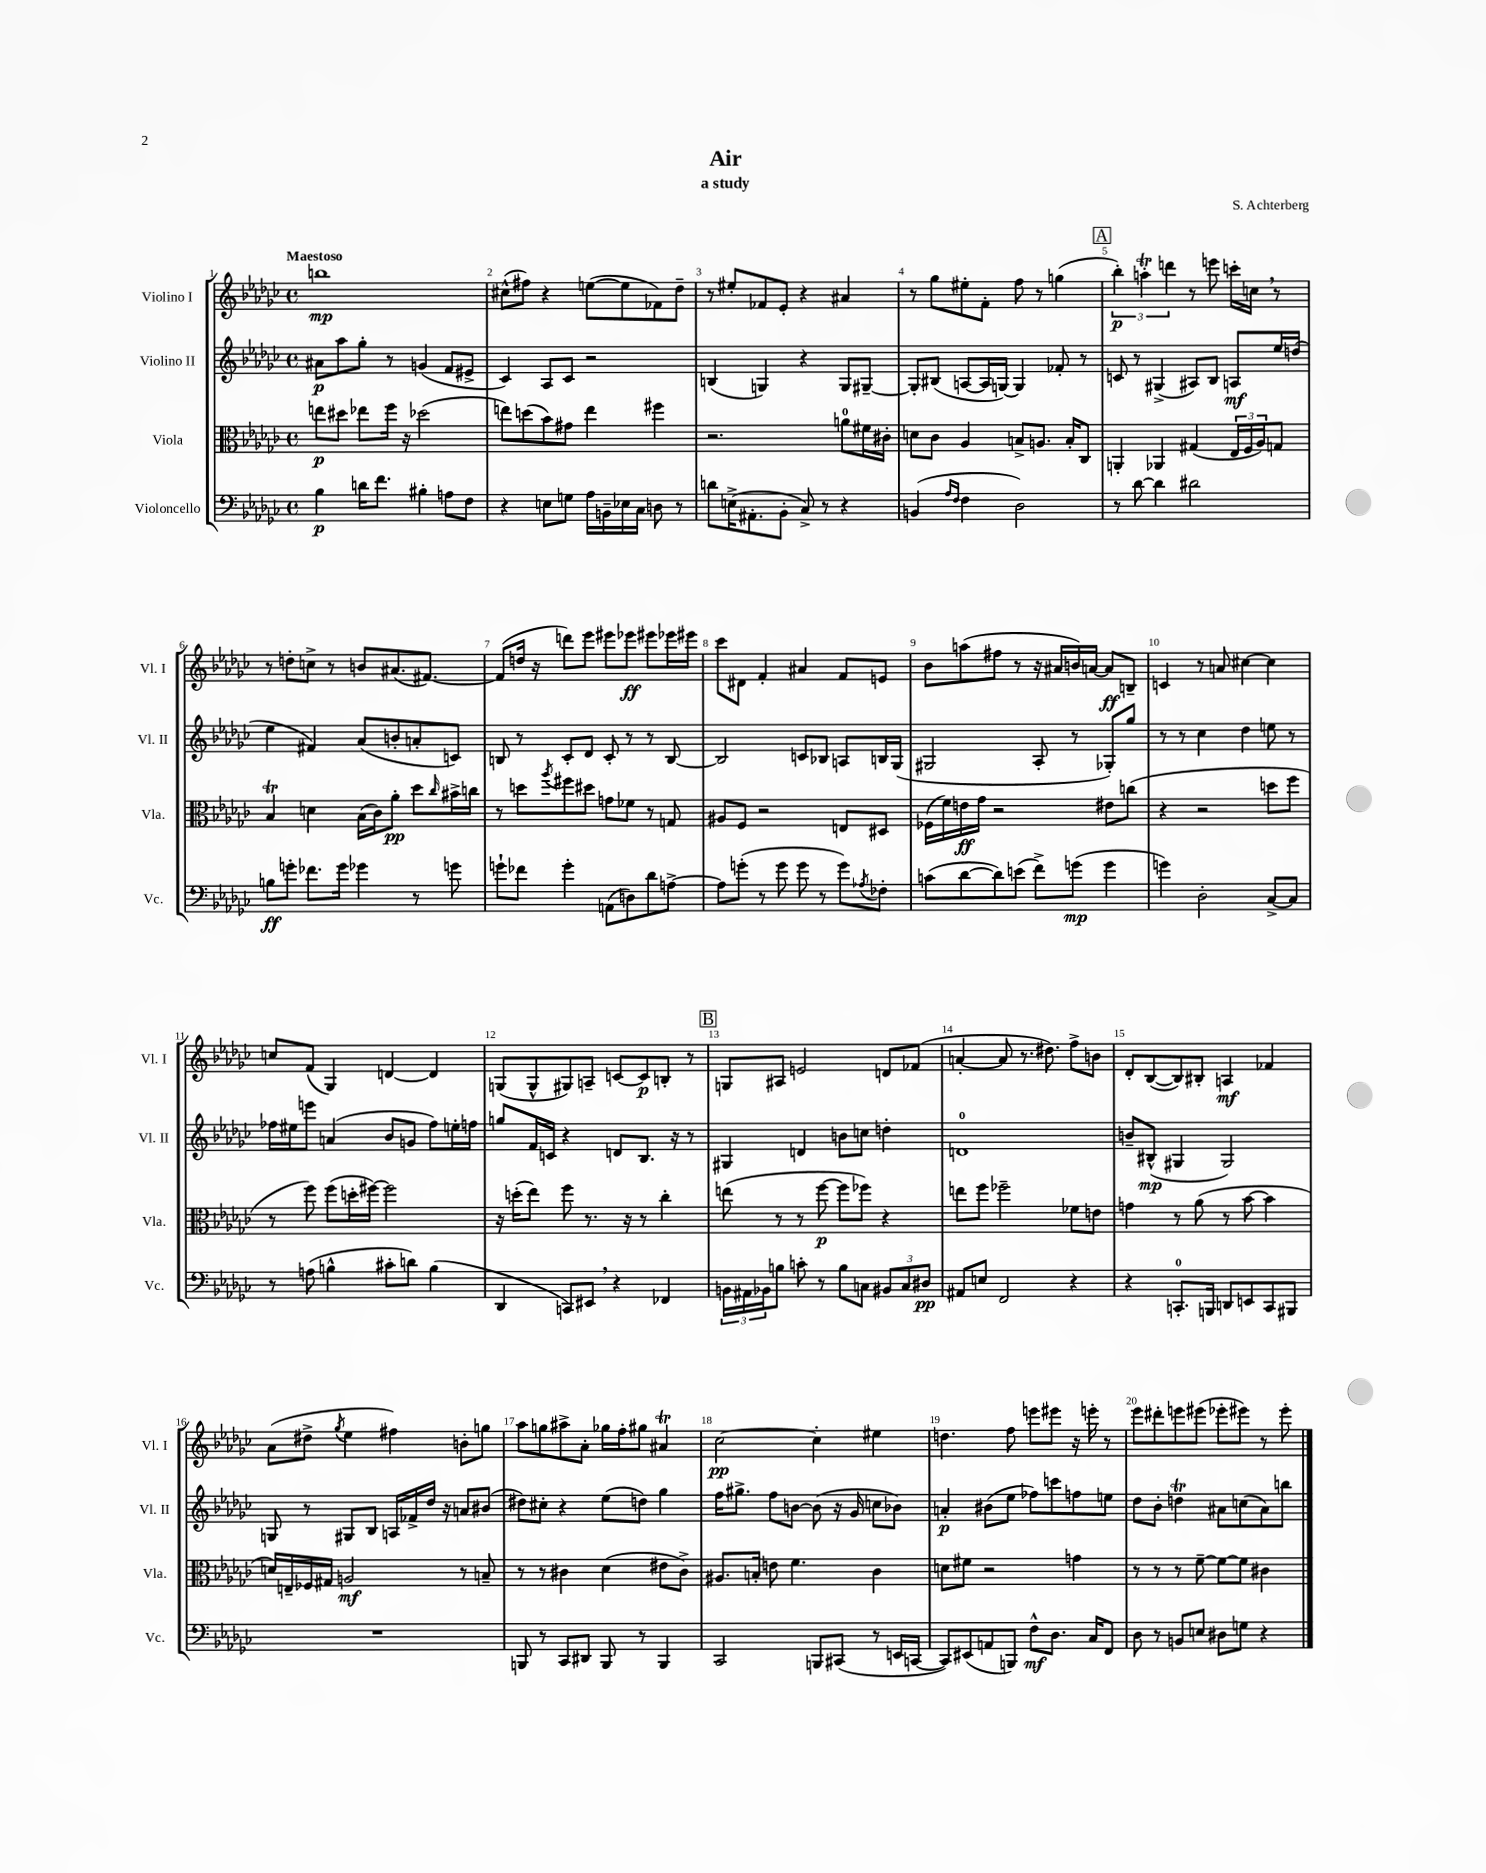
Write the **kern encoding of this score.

**kern	**dynam	**kern	**dynam	**kern	**dynam	**kern	**dynam
*part4	*part4	*part3	*part3	*part2	*part2	*part1	*part1
*staff4	*staff4	*staff3	*staff3	*staff2	*staff2	*staff1	*staff1
*I"Violoncello	*	*I"Viola	*	*I"Violino II	*	*I"Violino I	*
*I'Vc.	*	*I'Vla.	*	*I'Vl. II	*	*I'Vl. I	*
*clefF4	*	*clefC3	*	*clefG2	*	*clefG2	*
*k[b-e-a-d-g-c-]	*	*k[b-e-a-d-g-c-]	*	*k[b-e-a-d-g-c-]	*	*k[b-e-a-d-g-c-]	*
*M4/4	*	*M4/4	*	*M4/4	*	*M4/4	*
*met(c)	*	*met(c)	*	*met(c)	*	*met(c)	*
=1	=1	=1	=1	=1	=1	=1	=1
!	!	!	!	!	!	!LO:TX:a:B:t=Maestoso	!
4B-\	p	8een\L	p	8a#X\L	p	1bbn	mp
.	.	8dd#X\J	.	8aa-\	.	.	.
16dn\KL	.	8ee-X\L	.	8gg-'\J	.	.	.
8.f\J	.	.	.	.	.	.	.
.	.	16ff\Jk	.	8r	.	.	.
.	.	16r	.	.	.	.	.
4B#X'\	.	(2dd-X\	.	(4gn/	.	.	.
8An\L	.	.	.	8f/L	.	.	.
8F\J	.	.	.	8e#X^/J	.	.	.
=2	=2	=2	=2	=2	=2	=2	=2
4r	.	8een\L)	.	4c-/)	.	(8cc#X^^\L	.
.	.	(8ddn\	.	.	.	8ff#X\J)	.
8En\L	.	8b-\)	.	8A-/L	.	4r	.
8Gn\J	.	8g#X\J	.	8c-/J	.	.	.
16A-\LL	.	4ee\	.	2r	.	([8een\L	.
16BBn~\	.	.	.	.	.	.	.
16E-X\	.	.	.	.	.	8ee\]	.
16C-\JJ	.	.	.	.	.	.	.
8Dn\	.	4ff#X\	.	.	.	8f-X\)	.
8r	.	.	.	.	.	8dd-~\J	.
=3	=3	=3	=3	=3	=3	=3	=3
8dn\L	.	2.r	.	(4Bn/	.	8r	.
(16En^\K	.	.	.	.	.	8ee#X'/L	.
8.AA#X'\	.	.	.	.	.	.	.
.	.	.	.	4Gn/)	.	8f-X/	.
8BB-'\J	.	.	.	.	.	8e-'/J	.
8C-^/)	.	.	.	4r	.	4r	.
8r	.	.	.	.	.	.	.
4r	.	8an\L	.	8G/L	.	4a#X/	.
.	.	16f#X\L	.	[8G#X~/J	.	.	.
.	.	16c#X'\JJ	.	.	.	.	.
=4	=4	=4	=4	=4	=4	=4	=4
(4BBn/	.	8dn\L	.	8G#'/L]	.	8r	.
.	.	8c-\J	.	(8B#X/J	.	8gg-\L	.
16qqA-/LL	.	.	.	.	.	.	.
16qqF/JJ	.	.	.	.	.	.	.
4F\	.	4A-/	.	[8An/L	.	8ee#X'\	.
.	.	.	.	16A/L]	.	8f'\J	.
.	.	.	.	[16Gn/JJ)	.	.	.
2D-\)	.	8Bn^/L	.	4G/]	.	8ff\	.
.	.	8.An/J	.	.	.	8r	.
.	.	.	.	8f-X'/	.	(4ggn\	.
.	.	16B'/KL	.	.	.	.	.
.	.	8C-/J	.	8r	.	.	.
!!LO:REH:place=s1:t=A
=5	=5	=5	=5	=5	=5	=5	=5
8r	.	4AAn'/	.	8cn/	.	6bb-'\)	p
[8d-\	.	.	.	8r	.	.	.
.	.	.	.	.	.	6aant'\	.
4d-\]	.	4AA-X/	.	(4G#X^/	.	.	.
.	.	.	.	.	.	6dddn\	.
2d#X\	.	(4G#X/	.	8A#X/L)	.	8r	.
.	.	.	.	8B-/J	.	8eeen\	.
.	.	24E-/LL	.	8An/L	mf	16cccn'\LL	.
.	.	24F/	.	.	.	.	.
.	.	.	.	.	.	16ccn,\JJ	.
.	.	24A-/J)	.	.	.	.	.
.	.	8Gn/J	.	16ee-/L	.	8r	.
.	.	.	.	(16ddn/JJ	.	.	.
!!LO:LB:g=z
=6	=6	=6	=6	=6	=6	=6	=6
8Bn\L	ff	4B-t/	.	4ee-\	.	8r	.
8gn'\J	.	.	.	.	.	8ddn'\L	.
8.f-X\L	.	4dn\	.	4f#X/)	.	8ccn^\J	.
.	.	.	.	.	.	8r	.
16g\Jk	.	.	.	.	.	.	.
4g-X\	.	(16B-\LL	.	(8a-/L	.	8bn/L	.
.	.	16c-\J)	.	.	.	.	.
.	.	8a-'\J	pp	8bn'/	.	(8.a#X/	.
8r	.	8dd-\L	.	8an'/	.	.	.
.	.	.	.	.	.	[8.f#X/J)	.
.	.	16qqcc-/	.	.	.	.	.
8gn\	.	16b#X^\L	.	8cn/J)	.	.	.
.	.	16ccn\JJ	.	.	.	.	.
=7	=7	=7	=7	=7	=7	=7	=7
8gn`\L	.	8r	.	8Bn/	.	(8f#/L]	.
8f-X\J	.	8ddn\L	.	8r	.	16ddn/Jk	.
.	.	.	.	.	.	16r	.
.	.	8qaa-/	.	.	.	.	.
4g'\	.	8ff#X\	.	8c-'/L	.	8dddn\L)	.
.	.	8dd#X\J	.	8d-/J	.	8eee-\J	.
(8AAn\L	.	8gn\L	.	8c-'/	.	8eee#X\L	.
8Dn\)	.	8f-X\J	.	8r	.	8eee-X\J	ff
8d-\	.	8r	.	8r	.	8eee#X\L	.
[8An^\J	.	8Gn/	.	[8B/	.	16eee-X\L	.
.	.	.	.	.	.	16eee#X\JJ	.
=8	=8	=8	=8	=8	=8	=8	=8
8A\L]	.	8A#X/L	.	2B/]	.	8ccc-\L	.
(8gn'\J	.	8F/J	.	.	.	8d#X\J	.
8r	.	2r	.	.	.	4f'/	.
8g\	.	.	.	.	.	.	.
8g\	.	.	.	8cn/L	.	4a#X/	.
8r	.	.	.	8B-X/J	.	.	.
8g\L)	.	8En/L	.	8An/L	.	8f/L	.
8qA-X/	.	.	.	.	.	.	.
8F-X'\J	.	8D#X/J	.	16Bn/L	.	8en/J	.
.	.	.	.	(16G-/JJ	.	.	.
=9	=9	=9	=9	=9	=9	=9	=9
(8cn\L	.	(16F-X\LL	.	2G#X/	.	8b-\L	.
.	.	16f\)	.	.	.	.	.
[8d-\	.	16en\	ff	.	.	(8aan\	.
.	.	16g-\JJ	.	.	.	.	.
8d-\])	.	2r	.	.	.	8ff#X\J	.
(8en\J	.	.	.	.	.	8r	.
8f^\L)	.	.	.	8A-'/	.	16r	.
.	.	.	.	.	.	16a#X/LL	.
(8gn\J	mp	.	.	8r	.	16bn/)	.
.	.	.	.	.	.	[16an/JJ	.
4g\	.	8e#X\L	.	8G-X'/L)	.	8a/L]	ff
.	.	(8ccn\J	.	8gg-/J	.	8Bn~/J	.
=10	=10	=10	=10	=10	=10	=10	=10
4gn\)	.	4r	.	8r	.	4cn/	.
.	.	.	.	8r	.	.	.
2D-'\	.	2r	.	4cc-\	.	8r	.
.	.	.	.	.	.	8an/	.
.	.	.	.	4dd-\	.	[4cc#X\	.
[8C-^/L	.	8ddn\L	.	8een\	.	4cc#\]	.
8C-/J]	.	8ff\J	.	8r	.	.	.
!!LO:LB:g=z
=11	=11	=11	=11	=11	=11	=11	=11
8r	.	8r	.	16ff-X\LL	.	8ccn/L	.
.	.	.	.	16ee#X\J	.	.	.
(8An\	.	8ff\)	.	8eeen\J	.	(8f/J	.
4Bn^^\	.	(8ff\L	.	(4an/	.	4G-/)	.
.	.	16ddn'\L	.	.	.	.	.
.	.	[16ff#X\JJ)	.	.	.	.	.
8c#X'\L	.	2ff#\]	.	8b-/L	.	[4dn/	.
8dn\J)	.	.	.	8gn/J	.	.	.
(4B\	.	.	.	8ff-\L)	.	4d/]	.
.	.	.	.	16een'\L	.	.	.
.	.	.	.	16ffn\JJ	.	.	.
=12	=12	=12	=12	=12	=12	=12	=12
4DD-/	.	16r	.	8ggn/L	.	(8Gn/L	.
.	.	(16ddn'\KL	.	.	.	.	.
.	.	8ee-\J)	.	16f/L	.	8G^^/	.
.	.	.	.	16cn/JJ	.	.	.
8CCn/L)	.	8ff\	.	4r	.	8G#X/)	.
8EE#X,/J	.	8.r	.	.	.	8An~/J	.
4r	.	.	.	8dn/L	.	[8cn/L	.
.	.	16r	.	.	.	.	.
.	.	8r	.	8.B-/J	.	8c/]	p
4FF-X/	.	4cc-'\	.	.	.	8Bn'/J	.
.	.	.	.	16r	.	.	.
.	.	.	.	8r	.	8r	.
!!LO:REH:place=s1:t=B
=13	=13	=13	=13	=13	=13	=13	=13
24BBn\LL	.	(8een\	.	4G#X/	.	8Gn/L	.
24AA#X\	.	.	.	.	.	.	.
24BB-X\J	.	.	.	.	.	.	.
8Bn\J	.	8r	.	.	.	8A#X/J	.
8cn'\	.	8r	.	4dn/	.	2en/	.
8r	.	[8ff\	p	.	.	.	.
8B\L	.	8ff\L]	.	8bn\L	.	.	.
8Cn\J	.	8ff-X\J)	.	8ccn\J	.	.	.
12BB#X/L	.	4r	.	4ddn'\	.	8dn/L	.
12C/	.	.	.	.	.	.	.
.	.	.	.	.	.	(8f-X/J	.
12D#X/J	pp	.	.	.	.	.	.
=14	=14	=14	=14	=14	=14	=14	=14
8AA#X/L	.	8een\L	.	1dn	.	[4an'/	.
8En/J	.	8ff\J	.	.	.	.	.
2FF/	.	2ff-X~\	.	.	.	8a/]	.
.	.	.	.	.	.	8.r	.
.	.	.	.	.	.	8.dd#X\)	.
4r	.	8f-X\L	.	.	.	8ff^\L	.
.	.	8en\J	.	.	.	8bn\J	.
=15	=15	=15	=15	=15	=15	=15	=15
4r	.	4gn\	.	8bn~/L	.	8d-'/L	.
.	.	.	.	(8B#X^^/J	mp	([8B-/	.
8.CCn'/L	.	8r	.	4G#X/	.	8B-/])	.
.	.	(8a-\	.	.	.	8B#X'/J	.
16BBBn/Jk	.	.	.	.	.	.	.
8DDn/L	.	8r	.	2G#/)	.	4An/	mf
8EEn/	.	[8b-\	.	.	.	.	.
8CC/	.	4b-\]	.	.	.	4f-X/	.
8BBB#X/J	.	.	.	.	.	.	.
!!LO:LB:g=z
=16	=16	=16	=16	=16	=16	=16	=16
1r	.	16dn/LL)	.	8Gn/	.	(8a-\L	.
.	.	16En~/	.	.	.	.	.
.	.	16F-X/	.	8r	.	8dd#X^\J	.
.	.	16G#X/JJ	.	.	.	.	.
.	.	.	.	.	.	8qgg-/	.
.	.	2An/	mf	8G#X/L	.	4ee-\	.
.	.	.	.	8B-/J	.	.	.
.	.	.	.	16An/LL	.	4ff#X\)	.
.	.	.	.	16f-X^/	.	.	.
.	.	.	.	16dd-/JJ	.	.	.
.	.	.	.	16r	.	.	.
.	.	8r	.	8an/L	.	8bn'\L	.
.	.	8Bn~/	.	(8b#X/J	.	8ggn\J	.
=17	=17	=17	=17	=17	=17	=17	=17
8BBBn/	.	8r	.	8dd#X\L)	.	8aa-\L	.
8r	.	8r	.	8cc#X'\J	.	8ggn\	.
8CC-/L	.	4c#X\	.	4r	.	8aa#X^\	.
8DD#X/J	.	.	.	.	.	8a-'\J	.
8BBB/	.	(4d-\	.	(8ee-\L	.	16gg-X\LL	.
.	.	.	.	.	.	16ff'\J	.
8r	.	.	.	8ddn\J)	.	8gg#X\J	.
4BBB/	.	8e#X\L	.	4gg-\	.	4a#Xt/	.
.	.	8c#^\J)	.	.	.	.	.
=18	=18	=18	=18	=18	=18	=18	=18
2CC-/	.	8.A#X/L	.	16ff\KL	.	[2cc-\	pp
.	.	.	.	8.gg#X^\J	.	.	.
.	.	16Bn'/Jk	.	.	.	.	.
.	.	8en\	.	8ff\L	.	.	.
.	.	4.f\	.	[8bn\J	.	.	.
8BBBn/L	.	.	.	(8b\]	.	4cc-'\]	.
(8CC#X/J	.	.	.	16r	.	.	.
.	.	.	.	16g-/	.	.	.
8r	.	4c-\	.	8ccn\L	.	4ee#X\	.
16EEn/LL	.	.	.	8b-X\J)	.	.	.
[16CCn/JJ	.	.	.	.	.	.	.
=19	=19	=19	=19	=19	=19	=19	=19
8CC/L])	.	8dn\L	.	4an'/	p	4.ddn\	.
(8EE#X/	.	8f#X\J	.	.	.	.	.
8AAn/	.	2r	.	(8b#X\L	.	.	.
8BBBn/J)	.	.	.	8ee-\J	.	8ff\	.
8F^^\L	mf	.	.	8ff-X\L)	.	8eeen\L	.
8.D-\J	.	.	.	8cccn\	.	8eee#X\J	.
.	.	4gn\	.	8ffn\	.	16r	.
16C-/KL	.	.	.	.	.	16eeen'\	.
8FF/J	.	.	.	8een\J	.	8r	.
=20	=20	=20	=20	=20	=20	=20	=20
8D-\	.	8r	.	8dd-\L	.	8eee-\L	.
8r	.	8r	.	8b-'\J	.	8ddd#X'\	.
8BBn/L	.	8r	.	4ddnt\	.	8eeen\	.
8En/J	.	[8f~\	.	.	.	(8eee#X\J	.
8D#X\L	.	8f\L_	.	8a#X\L	.	8eee-X'\L	.
8Gn\J	.	8f\J]	.	(8ccn\	.	8eee#X\J)	.
4r	.	4c#X\	.	8a#\)	.	8r	.
.	.	.	.	8bbn\J	.	8eee#'\	.
==	==	==	==	==	==	==	==
*-	*-	*-	*-	*-	*-	*-	*-
